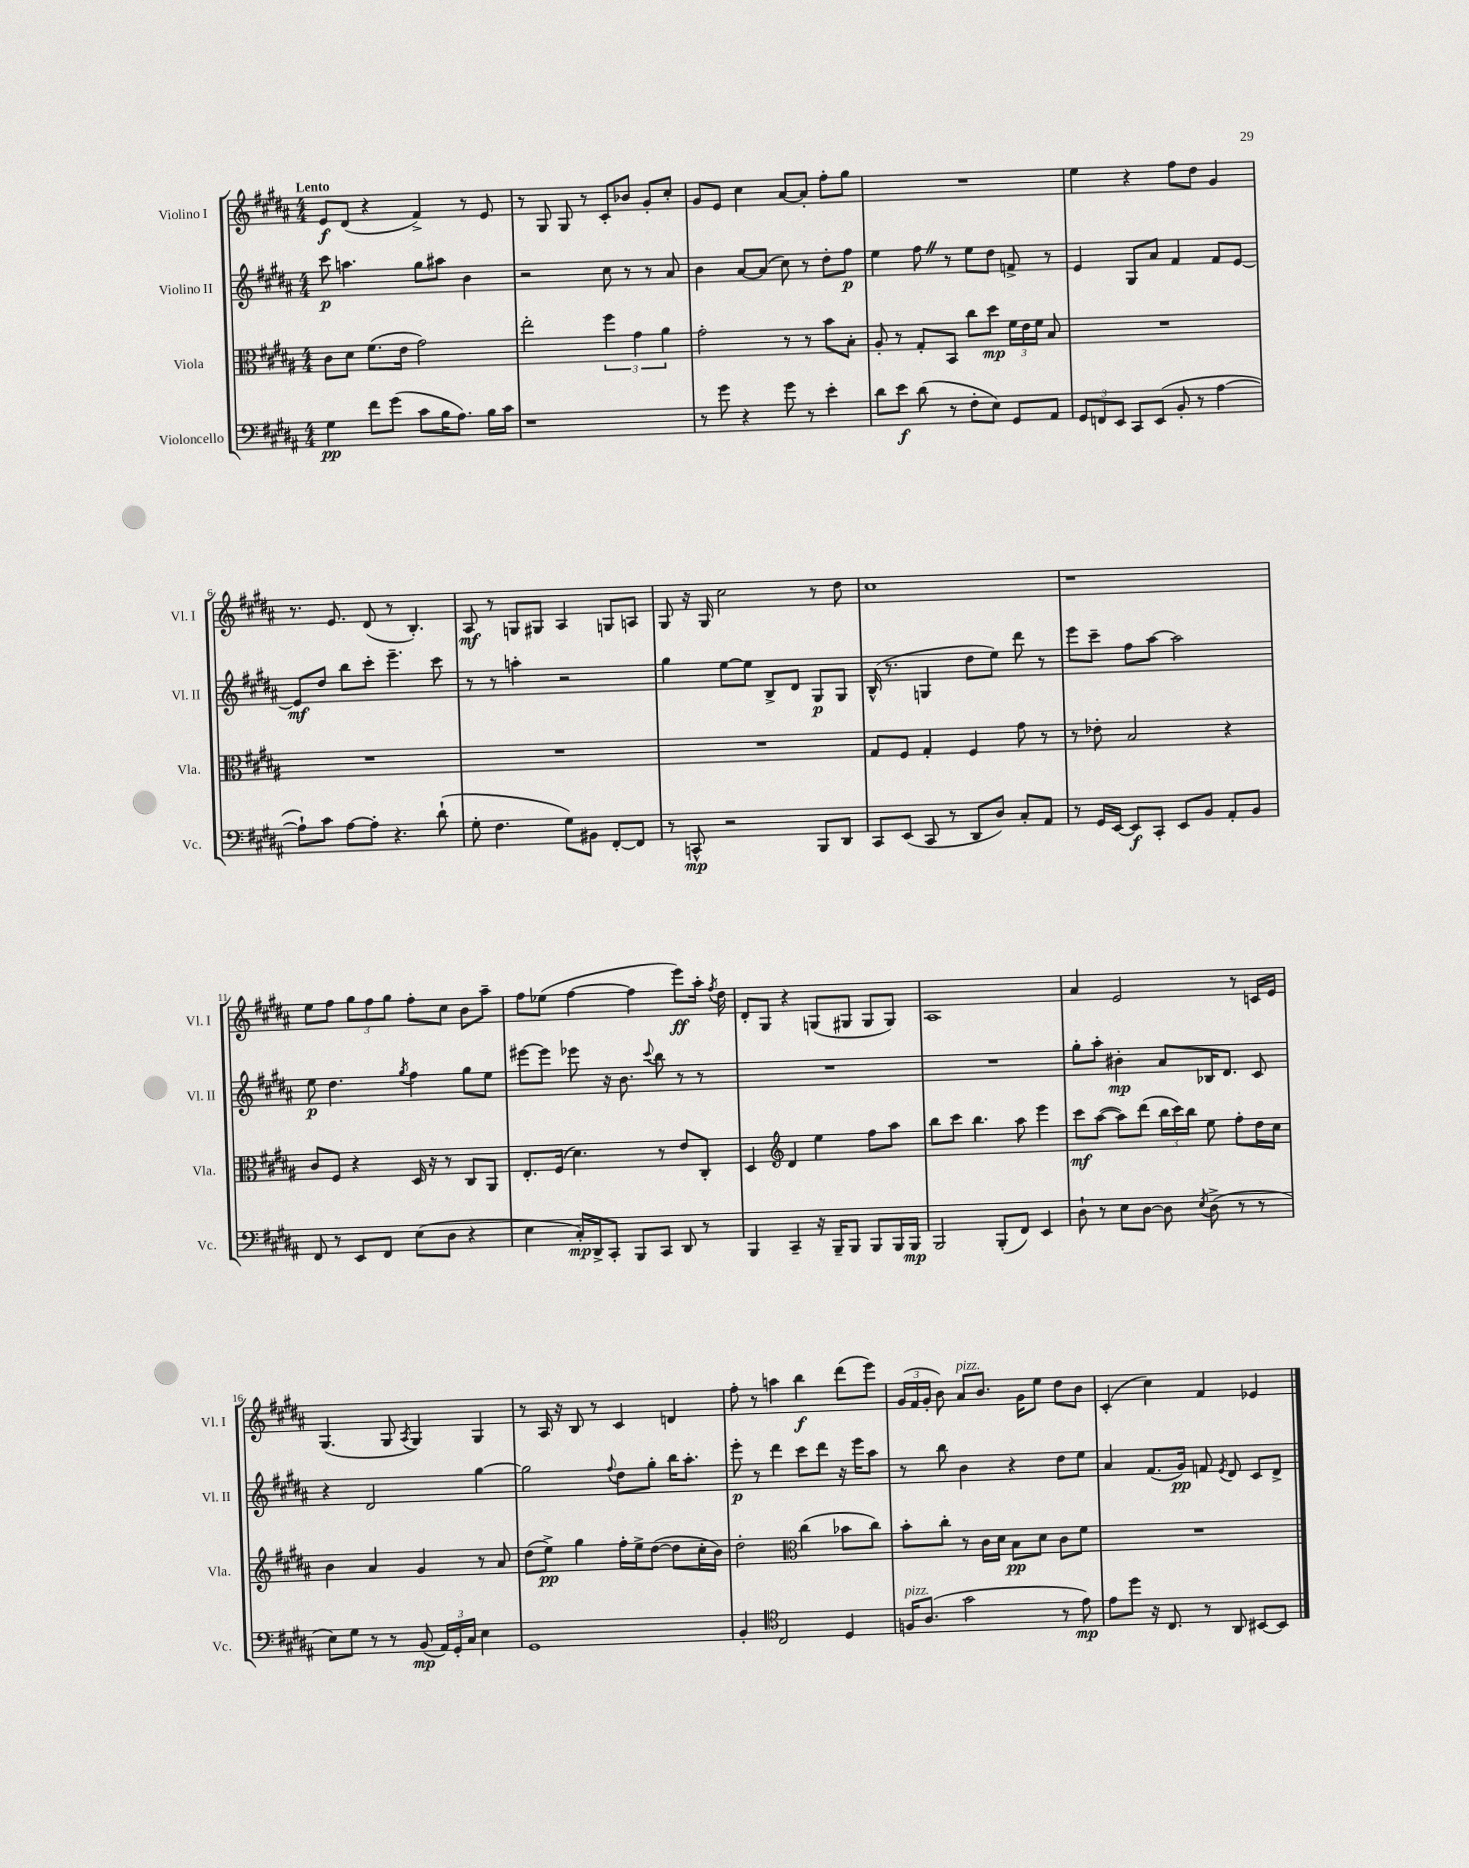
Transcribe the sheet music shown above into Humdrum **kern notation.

**kern	**kern	**kern	**kern
*staff4	*staff3	*staff2	*staff1
*clefF4	*clefC3	*clefG2	*clefG2
*k[f#c#g#d#a#]	*k[f#c#g#d#a#]	*k[f#c#g#d#a#]	*k[f#c#g#d#a#]
*M4/4	*M4/4	*M4/4	*M4/4
4G#	8c#	8ccc#	8e
.	8d#	4.aa	(8d#
8f#	(8.f#	.	4r
(8g#	.	.	.
.	16e	.	.
8c#	2g#)	8gg#	4f#^)
16B	.	8aa#	.
8.A#)	.	.	.
.	.	4b	8r
16B	.	.	8e
16c#	.	.	.
=	=	=	=
1r	2ee'	2r	8r
.	.	.	8G#
.	.	.	8G#
.	.	.	8r
.	6ff#	8cc#	8c#'
.	.	8r	8b-
.	6g#	.	.
.	.	8r	8g#'
.	6a#	.	.
.	.	8a#	8cc#'
=	=	=	=
8r	2g#'	4b	8g#
8g#	.	.	8e
4r	.	[8a#	4cc#
.	.	(8a#]	.
8g#	8r	8cc#)	[8a#
8r	8r	8r	8a#']
4e'	8b	8dd#'	8ff#'
.	8B'	8ff#	8gg#
=	=	=	=
8d#	8A#'	4ee	1r
8e	8r	.	.
(8d#	8G#'	8ff#	.
8r	8BB	8r	.
8F#'	8cc#	8ee	.
8E)	8dd#	8dd#	.
8GG#	24f#	8f^	.
.	24e	.	.
.	24f#	.	.
8AA#	8B	8r	.
=	=	=	=
12GG#	1r	4e	4ee
12FF	.	.	.
12EE	.	.	.
8CC#	.	8G#	4r
(8EE	.	8a#	.
8BB'	.	4f#	8ff#
8r	.	.	8dd#
[4A#	.	8f#	4g#
.	.	[8e	.
=	=	=	=
8A#`])	1r	8e]	8.r
8c#	.	8dd#	.
.	.	.	8.e
[8A#	.	8bb	.
8A#']	.	8ccc#'	(8d#
4.r	.	4.eee~	8r
.	.	.	4.B')
(8d#`	.	8ccc#	.
=	=	=	=
8G#'	1r	8r	8A#
4.F#	.	8r	8r
.	.	4aa'	8G
.	.	.	8G#
8G#)	.	2r	4A#
8BB#	.	.	.
[8FF#'	.	.	8G
8FF#]	.	.	8A
=	=	=	=
8r	1r	4gg#	8G#
8CC^^	.	.	16r
.	.	.	16G#
2r	.	[8ee	2cc#
.	.	8ee]	.
.	.	8B^	.
.	.	8d#	.
8BBB	.	8G#	8r
8DD#	.	8G#	8dd#
=	=	=	=
8CC#	8G#	(16B^^	1cc#
.	.	8.r	.
(8EE	8F#	.	.
8CC#	4G#'	4G	.
8r	.	.	.
8DD#	4F#	8dd#	.
8D#)	.	8ee)	.
8C#'	8g#	8ddd#	.
8AA#	8r	8r	.
=	=	=	=
8r	8r	8eee	1r
16GG#	8e-'	8ccc#~	.
[16EE	.	.	.
8EE]	2B	8ff#	.
8CC#'	.	[8aa#	.
8EE	.	2aa#]	.
8BB	.	.	.
8AA#'	4r	.	.
8BB	.	.	.
=	=	=	=
8FF#	8c#	8ee	8ee
8r	8F#	4.dd#	8ff#
8EE	4r	.	12gg#
.	.	.	12ff#
8FF#	.	.	.
.	.	.	12gg#
.	.	8qgg#	.
(8E	16D#	4ff#	8ff#'
.	16r	.	.
8D#	8r	.	8cc#
4r	8C#	8gg#	8b
.	8AA#	8ee	8aa#~
=	=	=	=
4E	8.E'	[8eee#	8ff#
.	.	8eee#]	(8ee-
.	(16F#	.	.
16C#')	4.d#)	8eee-	[4ff#
16DD#^	.	.	.
8CC#'	.	16r	.
.	.	8.b	.
8BBB	.	.	4ff#]
.	.	8qqccc#	.
8CC#	8r	8bb	.
8DD#	8e	8r	8eee)
8r	8C#'	8r	16aa#'
.	.	.	8qff#
.	.	.	16dd#
=	=	=	=
4BBB	4D#	1r	8d#'
.	.	.	8G#
*	*clefG2	*	*
4CC#~	4d#	.	4r
16r	4ee	.	(8G
16BBB~	.	.	.
8BBB	.	.	8G#
8BBB	8ff#	.	8G#
16BBB	8aa#	.	8G#)
16BBB	.	.	.
=	=	=	=
2BBB	8bb	1r	1A#
.	8ccc#	.	.
.	4.bb	.	.
(8BBB'	.	.	.
8FF#)	8aa#	.	.
4EE	4eee	.	.
=	=	=	=
8D#`	8ccc#	8gg#'	4a#
8r	([8aa#	8aa#'	.
8E	8aa#])	4b#'	2e
[8D#	(8ddd#	.	.
8D#]	24bb	8a#	.
.	24ccc#)	.	.
.	24bb	.	.
8qE	.	.	.
(8D#^	8ee	16B-	.
.	.	8.d#	.
8r	8ff#'	.	8r
8r	16dd#	8c#	16c
.	16cc#	.	16e
=	=	=	=
8E)	4b	4r	(4.G#
8G#	.	.	.
8r	4a#	2d#	.
8r	.	.	8G#
.	.	.	8qA#
(8BB	4g#	.	4G#)
24AA#)	.	.	.
24GG#'	.	.	.
24C#	.	.	.
4E	8r	[4gg#	4G#
.	8a#	.	.
=	=	=	=
1GG#	(8dd#	2gg#]	8r
.	8ee^)	.	16A#
.	.	.	16r
.	4gg#	.	8B
.	.	.	8r
.	.	8qqff#	.
.	16ff#'	8dd#	4c#
.	16ee^	.	.
.	([8dd#	8gg#'	.
.	8dd#]	16bb	4d
.	.	8.aa#'	.
.	16cc#'	.	.
.	16b)	.	.
=	=	=	=
4BB'	2dd#'	8eee'	8ff#'
.	.	8r	8r
*clefC4	*	*	*
2C#	.	4ddd#	4aa
*	*clefC3	*	*
.	(4cc#	8ccc#	4bb
.	.	8ddd#	.
4D#	8b-	16r	(8ddd#
.	.	16eee	.
.	8cc#)	8aa#	8eee)
=	=	=	=
16F	8b'	8r	(24g#
.	.	.	24f#
(8.A#	.	.	.
.	.	.	24g#'
.	8cc#'	8bb	8b)
2g#	8r	4b	8a#
.	16c#	.	8.b
.	16d#	.	.
.	8B	4r	.
.	.	.	16g#
.	8d#	.	8ee
8r	8c#	8dd#	8dd#
8e)	8f#	8ee	8b
=	=	=	=
8e	1r	4a#	(4c#'
8dd#	.	.	.
16r	.	(8.f#	4cc#)
8.C#	.	.	.
.	.	16g#)	.
8r	.	8f	4f#
.	.	8qe	.
8AA#	.	8d#	.
[8BB#	.	8c#	4e-
8BB#]	.	8d#^	.
==	==	==	==
*-	*-	*-	*-
